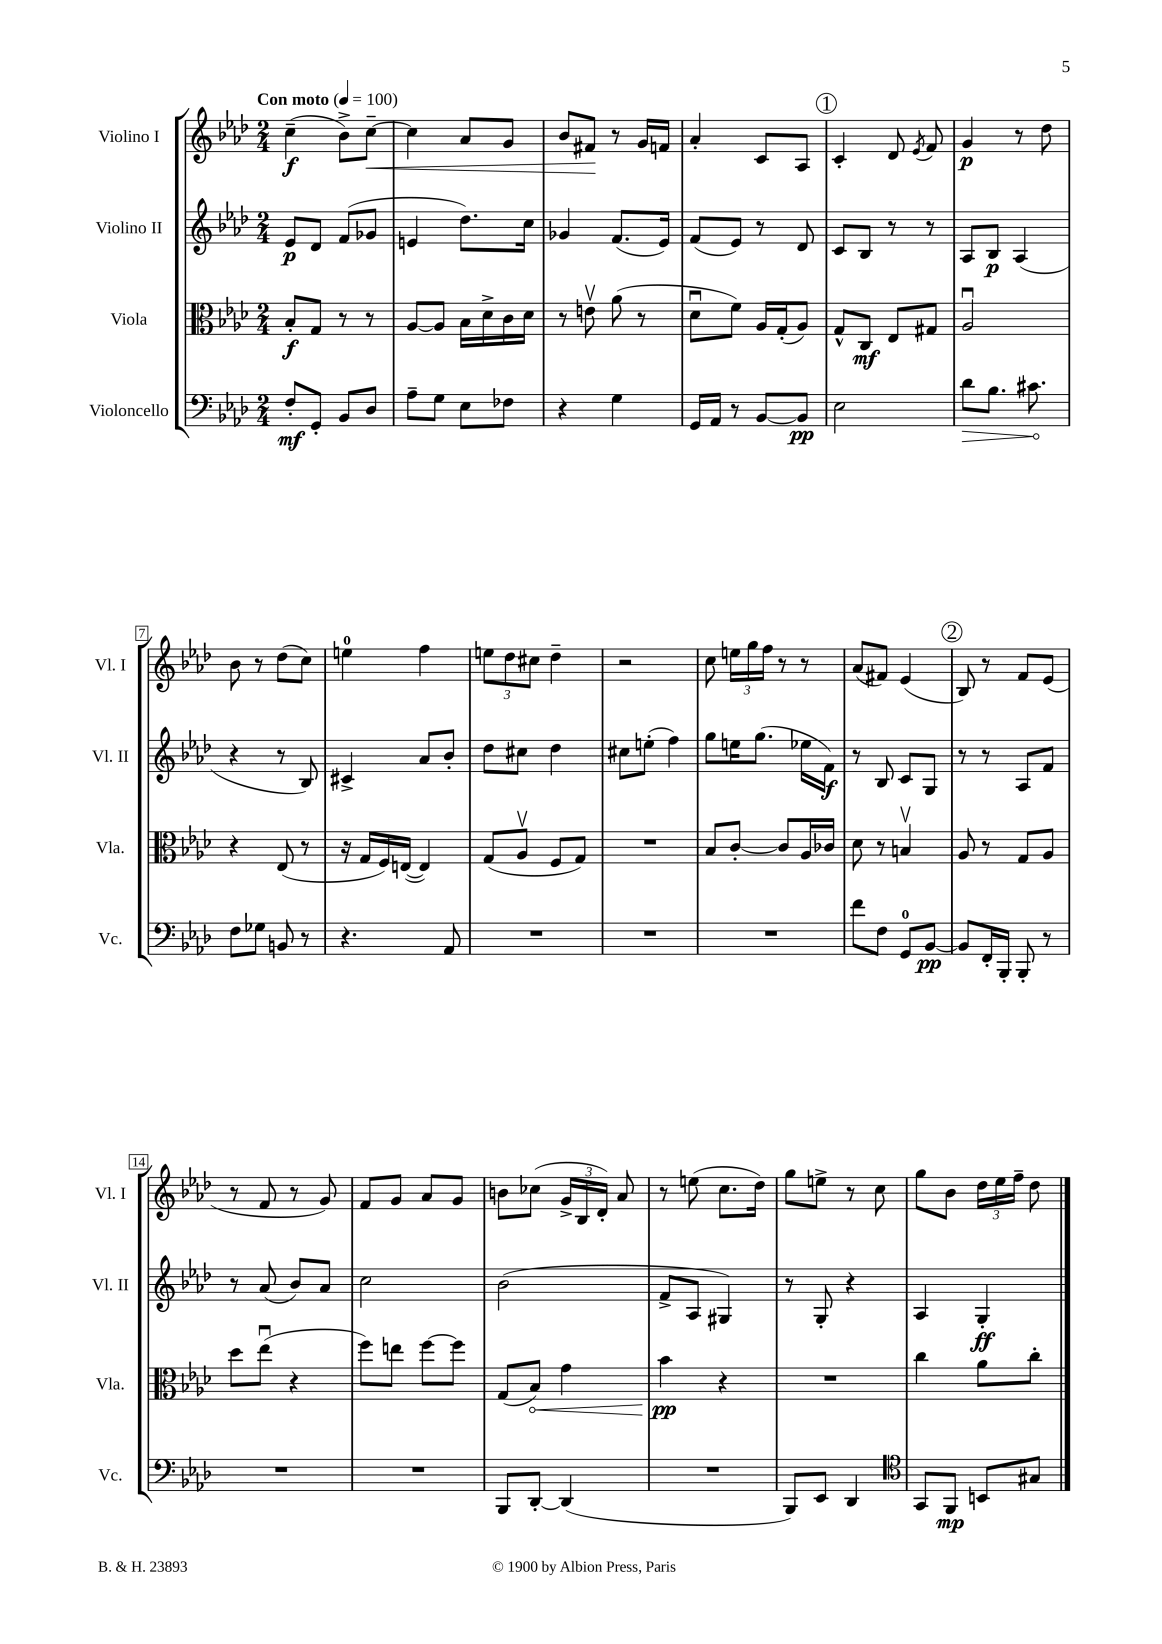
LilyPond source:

<<
\new StaffGroup <<
\new Staff = "s0" \with { instrumentName = "Violino I" shortInstrumentName = "Vl. I" } {
    \clef treble \key aes \major \numericTimeSignature \time 2/4 \tempo "Con moto" 4 = 100
    \autoBeamOff c''4--\f( bes'8[->) c''8]~--\< |
    c''4 aes'8[ g'8] |
    bes'8[ fis'8]\! r8 g'16[ f'16] |
    aes'4-. c'8[ aes8] |
    \mark \markup { \circle "1" } c'4-. des'8 \acciaccatura { ees'8 } f'8 |
    g'4\p r8 des''8 |
    bes'8 r8 des''8[( c''8]) |
    e''4-0 f''4 |
    \tuplet 3/2 { e''8[ des''8 cis''8] } des''4-- |
    r2 |
    c''8 \tuplet 3/2 { e''16[ g''16 f''16] } r8 r8 |
    aes'8[( fis'8]) ees'4( |
    \mark \markup { \circle "2" } bes8) r8 f'8[ ees'8]( |
    r8 f'8 r8 g'8) |
    f'8[ g'8] aes'8[ g'8] |
    b'8[ ces''8]( \tuplet 3/2 { g'16[-> bes16 des'16]-.) } aes'8 |
    r8 e''8( c''8.[ des''16]) |
    g''8[ e''8]-> r8 c''8 |
    g''8[ bes'8] \tuplet 3/2 { des''16[ ees''16 f''16]-- } des''8 \bar "|." |
}
\new Staff = "s1" \with { instrumentName = "Violino II" shortInstrumentName = "Vl. II" } {
    \clef treble \key aes \major \numericTimeSignature \time 2/4
    \autoBeamOff ees'8[\p des'8] f'8[( ges'8] |
    e'4 des''8.[) c''16] |
    ges'4 f'8.[( ees'16]) |
    f'8[( ees'8]) r8 des'8 |
    \mark \markup { \circle "1" } c'8[ bes8] r8 r8 |
    aes8[ bes8]\p aes4( |
    r4 r8 bes8) |
    cis'4-> aes'8[ bes'8]-. |
    des''8[ cis''8] des''4 |
    cis''8[ e''8]-.( f''4) |
    g''8[ e''16 g''8.]( ees''16[ f'16]\f) |
    r8 bes8 c'8[ g8] |
    \mark \markup { \circle "2" } r8 r8 aes8[ f'8] |
    r8 aes'8( bes'8[) aes'8] |
    c''2 |
    bes'2( |
    f'8[-> aes8] gis4) |
    r8 g8-. r4 |
    aes4 g4-.\ff \bar "|." |
}
\new Staff = "s2" \with { instrumentName = "Viola" shortInstrumentName = "Vla." } {
    \clef alto \key aes \major \numericTimeSignature \time 2/4
    \autoBeamOff bes8[-.\f g8] r8 r8 |
    aes8[~ aes8] bes16[ des'16-> c'16 des'16] |
    r8 e'8\upbow aes'8( r8 |
    des'8[\downbow f'8]) aes16[ g16-.( aes8]) |
    \mark \markup { \circle "1" } g8[-^ c8]\mf ees8[ gis8] |
    aes2\downbow |
    r4 ees8( r8 |
    r16 g16[ f16) e16]~( e4) |
    g8[( aes8]\upbow f8[ g8]) |
    R2 |
    bes8[ c'8]~-. c'8[ aes16 ces'16] |
    des'8 r8 b4\upbow |
    \mark \markup { \circle "2" } aes8 r8 g8[ aes8] |
    des''8[ ees''8]\downbow( r4 |
    f''8[) e''8] f''8[~ f''8] |
    g8[( \once \override Hairpin.circled-tip = ##t bes8]\<) g'4 |
    bes'4\pp\! r4 |
    R2 |
    c''4 aes'8[ c''8]-. \bar "|." |
}
\new Staff = "s3" \with { instrumentName = "Violoncello" shortInstrumentName = "Vc." } {
    \clef bass \key aes \major \numericTimeSignature \time 2/4
    \autoBeamOff f8[-.\mf g,8]-. bes,8[ des8] |
    aes8[-- g8] ees8[ fes8] |
    r4 g4 |
    g,16[ aes,16] r8 bes,8[~ bes,8]\pp |
    \mark \markup { \circle "1" } ees2 |
    \once \override Hairpin.circled-tip = ##t des'8[\> bes8.] cis'8.\! |
    f8[ ges8] b,8 r8 |
    r4. aes,8 |
    R2 |
    R2 |
    R2 |
    f'8[ f8] g,8[-0 bes,8]~\pp |
    \mark \markup { \circle "2" } bes,8[ f,16-. bes,,16]-. bes,,8-. r8 |
    R2 |
    R2 |
    bes,,8[ des,8]~-. des,4( |
    R2 |
    bes,,8[) ees,8] des,4 |
    \clef tenor g,8[ f,8]\mp b,8[ gis8] \bar "|." |
}
>>
>>
\layout { \context { \Score \override BarNumber.stencil = #(make-stencil-boxer 0.1 0.3 ly:text-interface::print) } }
